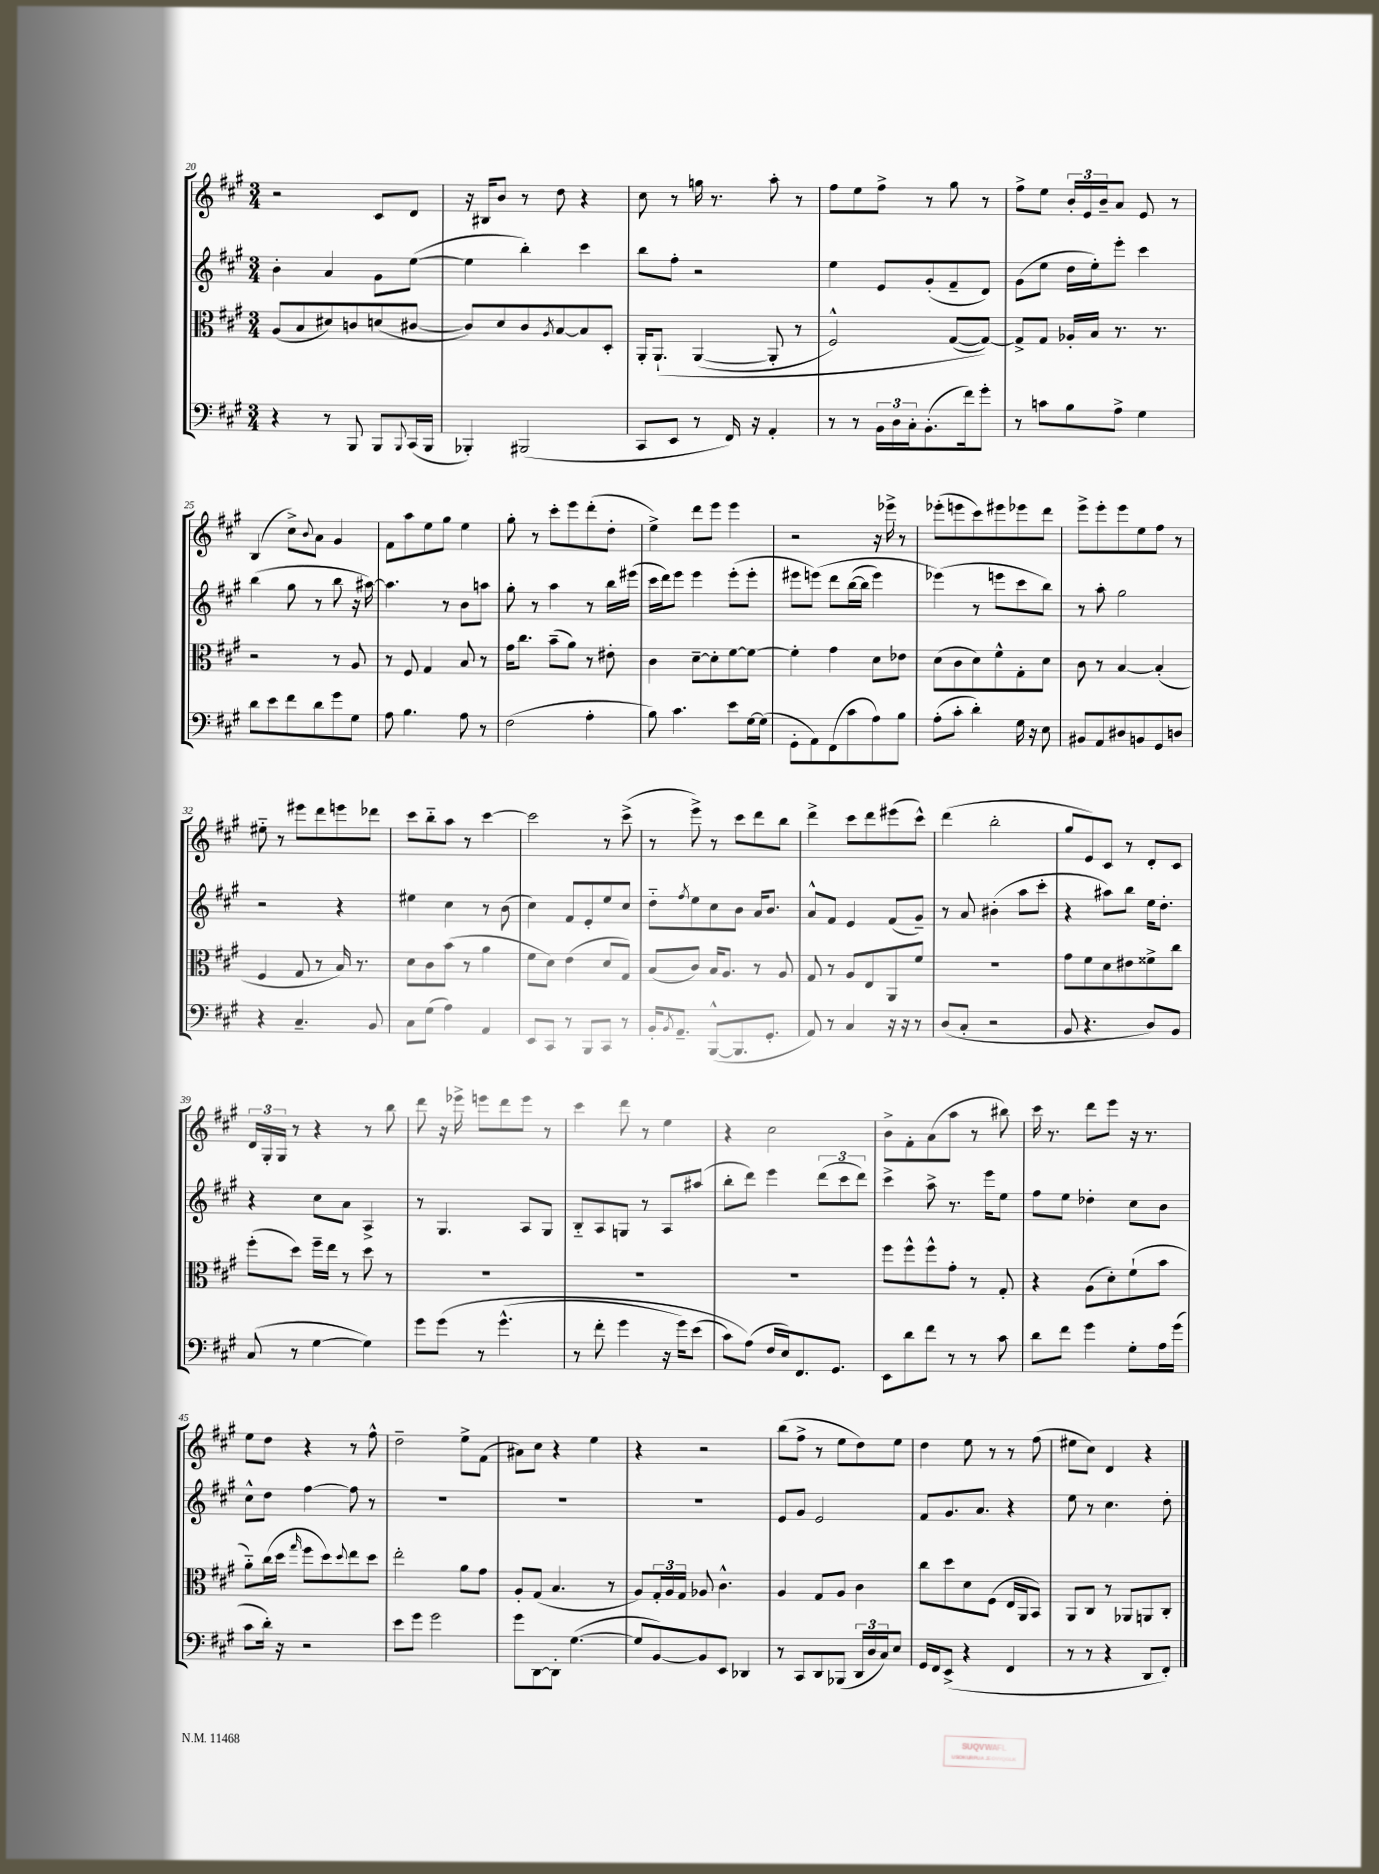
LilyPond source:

<<
\new StaffGroup <<
\new Staff = "s0" {
    \clef treble \key a \major \numericTimeSignature \time 3/4
    r2 cis'8 d'8 |
    r16 bis16 b'8 r8 d''8 r4 |
    cis''8 r8 g''16 r8. a''8-. r8 |
    fis''8 e''8 fis''8-> r8 gis''8 r8 |
    fis''8-> e''8 \tuplet 3/2 { b'16-. e'16 b'16-- } a'8 e'8 r8 |
    b4( cis''8->) \appoggiatura { b'8 } a'8 gis'4 |
    fis'8 a''8 e''8 gis''8 e''4 |
    gis''8-. r8 cis'''8-. e'''8 d'''8-.( d''8-. |
    e''4->) d'''8 e'''8 e'''4 |
    r2 r16 ees'''16-> r8 |
    ees'''8-.( e'''8 cis'''8) eis'''8 ees'''8 d'''8 |
    e'''8-> e'''8-. e'''8 e''8 fis''8 r8 |
    eis''8-_ r8 eis'''8 d'''8 e'''8 des'''8 |
    cis'''8 b''8-_ a''8 r8 cis'''4~ |
    cis'''2 r8 cis'''8->( |
    r8 e'''8->) r8 cis'''8 d'''8 b''8 |
    d'''4-> cis'''8 d'''8 eis'''8( cis'''8-^) |
    d'''4( b''2-. |
    gis''8 e'8) cis'8 r8 d'8-. cis'8 |
    \tuplet 3/2 { d'16 gis16-. gis16 } r8 r4 r8 b''8 |
    d'''8 r16 ees'''16-> e'''8 d'''8 e'''8 r8 |
    cis'''4 d'''8 r8 e''4 |
    r4 cis''2 |
    b'8-> fis'8-. a'8( a''8 r8 bis''8) |
    cis'''16 r8. d'''8 e'''8 r16 r8. |
    e''8 d''8 r4 r8 fis''8-^ |
    d''2-- e''8-> fis'8( |
    ais'8) cis''8 r4 e''4 |
    r4 r2 |
    b''8( fis''8-> r8 e''8 d''8) e''8 |
    d''4 e''8 r8 r8 fis''8( |
    eis''8 cis''8) d'4 r4 \bar "|." |
}
\new Staff = "s1" {
    \clef treble \key a \major \numericTimeSignature \time 3/4
    b'4-. a'4 gis'8 e''8~( |
    e''4 b''4-.) cis'''4 |
    b''8 fis''8-. r2 |
    e''4 e'8 gis'8-.( fis'8-- d'8) |
    gis'8( e''8 d''16 e''16-.) e'''8-. cis'''4 |
    b''4( gis''8 r8 b''8 r16 ais''16~) |
    ais''4. r8 b'8 a''8 |
    gis''8-. r8 a''4 r8 b''16 eis'''16( |
    cis'''16 d'''16) e'''8 e'''4 e'''8-.( e'''8-. |
    eis'''8 e'''8)\( d'''8 b''16~( b''16 e'''4) |
    ees'''4(\) r8 e'''8 cis'''8 b''8) |
    r8 a''8-. gis''2 |
    r2 r4 |
    eis''4 cis''4 r8 b'8( |
    cis''4) fis'8 e'8-. e''8 cis''8 |
    d''8-_ \acciaccatura { fis''8 } e''8 cis''8 b'8 a'16 b'8. |
    a'8-^ fis'8 e'4 fis'8( gis'8--) |
    r8 a'8 bis'4-.( a''8 cis'''8-. |
    r4 ais''8) b''8 e''16 d''8.-. |
    r4 cis''8 a'8 a4-> |
    r8 gis4. a8 gis8 |
    b8-_ a8 g8 r8 a8 ais''8( |
    b''8-. d'''8) e'''4 \tuplet 3/2 { d'''8( cis'''8 d'''8) } |
    cis'''4-> a''8-> r8. e'''16 e''8 |
    fis''8 e''8 des''4-. cis''8 b'8 |
    cis''8-^ d''8 fis''4~ fis''8 r8 |
    R2. |
    R2. |
    R2. |
    e'8 gis'8 e'2 |
    fis'8 gis'8. a'8. r4 |
    e''8 r8 cis''4. d''8-. \bar "|." |
}
\new Staff = "s2" {
    \clef alto \key a \major \numericTimeSignature \time 3/4
    a8( b8 dis'8) c'8 d'8( cis'8~ |
    cis'8) d'8 cis'8 \acciaccatura { a8 } b8~ b8 d8-. |
    a,16-. a,8.-!\( a,4~( a,8-. r8 |
    fis2-^) gis8~( gis8~)\) |
    gis8-> gis8 aes16-. b16 r8. r8. |
    r2 r8 a8 |
    r8 fis8 gis4 b8 r8 |
    gis'16 cis''8. b'8--( a'8) r8 eis'8-. |
    cis'4 d'8~-- d'8-. fis'8~ fis'8~ |
    fis'4-. gis'4 d'8 ees'8 |
    d'8( cis'8 d'8) fis'8-^ gis8-. d'8 |
    cis'8 r8 b4~ b4-.( |
    fis4 gis8 r8 b16) r8. |
    d'8 cis'8 b'8( r8 a'4 |
    fis'8 d'8) e'4( d'8 gis8) |
    b8( cis'8) b16 a8. r8 a8 |
    gis8 r8 a8 e8 a,8 fis'8 |
    R2. |
    gis'8 fis'8 d'8 eis'8 fisis'8-> cis''8 |
    fis''8-.( d''8) fis''16-- e''16 r8 d''8 r8 |
    R2. |
    R2. |
    R2. |
    fis''8 fis''8-^ fis''8-^ gis'8-. r8 gis8-. |
    r4 a8( d'8-.) fis'8-!( b'8 |
    a'8-_) cis''16( d''16 \grace { gis''16 } fis''8 d''8) \appoggiatura { d''8 } e''8 d''8 |
    e''2-. a'8 gis'8 |
    a8-. gis8( b4. r8 |
    a8) \tuplet 3/2 { gis16-. a16 gis16 } aes8 cis'4.-^ |
    a4 gis8 a8 cis'4 |
    cis''8 d''8 d'8 fis8( e16 a,16 b,8) |
    a,8 cis8 r8 aes,8 a,8 cis8-. \bar "|." |
}
\new Staff = "s3" {
    \clef bass \key a \major \numericTimeSignature \time 3/4
    r4 r8 b,,8 b,,8 \appoggiatura { b,,8 } cis,16( b,,16 |
    bes,,4-.) bis,,2( |
    cis,8 e,8 r8 fis,16) r16 a,4-. |
    r8 r8 \tuplet 3/2 { b,16 d16 cis16-. } b,8.-.( fis'16) gis'8-. |
    r8 c'8 b8 a8-> gis4 |
    d'8 e'8 fis'8 d'8 gis'8 gis8 |
    a8 b4. a8 r8 |
    fis2( a4-. |
    b8) cis'4. e'8 gis16~ gis16( |
    gis,8-. a,8) fis,8( cis'8 a8) b8 |
    a8-.( cis'8-. d'4-.) gis16 r16 e8 |
    bis,8 a,8 dis8 b,8 gis,8 d8 |
    r4 cis4.-- b,8 |
    cis8 gis8( a4) a,4 |
    e,8 cis,8 r8 b,,8 cis,8 r8 |
    b,16-. \acciaccatura { b,8 } a,8.-- b,,8~-^( b,,8. gis,8.-. |
    a,8) r8 cis4 r16 r16 r8 |
    d8( cis8-. r2 |
    b,8 r4. d8) b,8 |
    cis8( r8 gis4~ gis4) |
    gis'8 gis'8\( r8 gis'4.-^( |
    r8 fis'8-. gis'4 r16 gis'16) e'8( |
    cis'8) a8(\) fis16 e16) fis,8. gis,8. |
    e,8 d'8 fis'8 r8 r8 cis'8 |
    d'8 fis'8 gis'4 gis8-. a16 gis'16( |
    cis'8 d'16-.) r16 r2 |
    e'8 gis'8 gis'2 |
    gis'8 d,8~ d,8-. gis4.~( |
    gis8 b,8~) b,8 e,8 des,4 |
    r8 cis,8 d,8 bes,,8( \tuplet 3/2 { d,16 d16 cis16) } e8 |
    gis,16 fis,16 e,8->( r4 fis,4 |
    r8 r8 r4 d,8 fis,8-.) \bar "|." |
}
>>
>>
\layout { \context { \Score currentBarNumber = #20 } }
